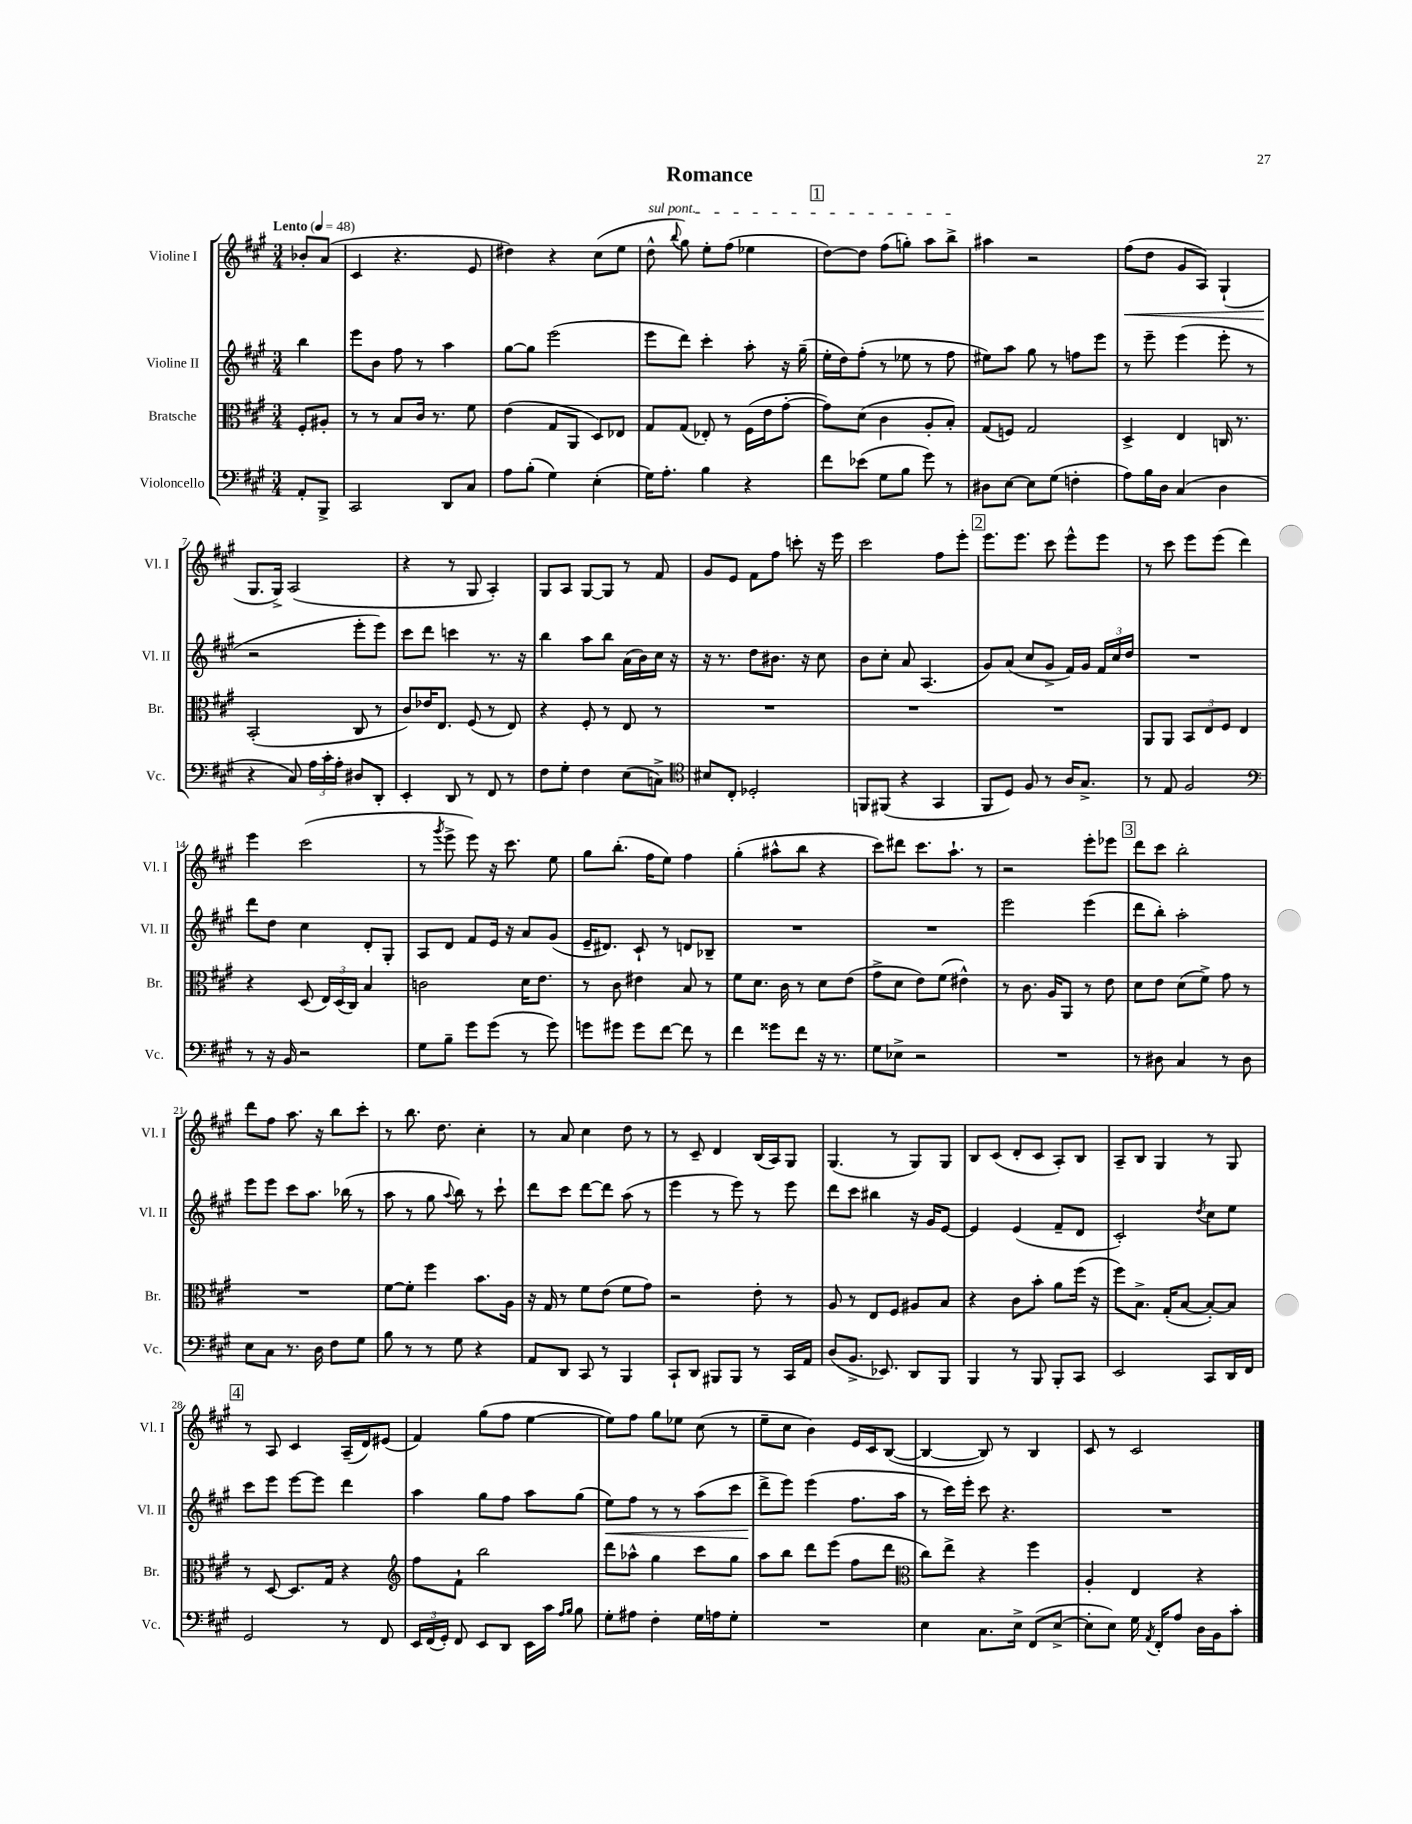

**kern	**kern	**kern	**kern
*staff4	*staff3	*staff2	*staff1
*clefF4	*clefC3	*clefG2	*clefG2
*k[f#c#g#]	*k[f#c#g#]	*k[f#c#g#]	*k[f#c#g#]
*M3/4	*M3/4	*M3/4	*M3/4
*MM48	*MM48	*MM48	*MM48
8AA'	8F#'	4bb	8b-'
8BBB^	8A#'	.	(8a
=	=	=	=
2CC#	8r	8eee	4c#
.	8r	8b	.
.	8B	8ff#	4.r
.	16c#	8r	.
.	8.r	.	.
8DD	.	4aa	.
8C#	8f#	.	8e
=	=	=	=
8A	(4e	[8gg#	4dd#)
(8B'	.	8gg#]	.
4G#)	8G#	(2eee	4r
.	8AA	.	.
(4E'	8D)	.	(8cc#
.	8E-	.	8ee
=	=	=	=
16G#)	8G#	8eee	8dd^^
8.A'	.	.	.
.	.	.	8qqbb
.	(8G#	8ddd)	8gg#)
4B	8E-')	4ccc#'	8ee'
.	8r	.	(8ff#
4r	(16F#	8aa'	4ee-
.	16e	.	.
.	[8g#'	16r	.
.	.	(16gg#~	.
=	=	=	=
8f#	8g#])	16ee'	[8dd)
.	.	16dd)	.
(8e-	(8d	(8ff#'	8dd]
8G#	4c#	8r	(8ff#
8B	.	8ee-	8gg')
8g#)	8A'	8r	8aa
8r	8B')	8ff#	8bb^
=	=	=	=
8D#	(8G#	8ee#)	4aa#
[8E	8F)	8aa	.
8E]	2G#	8gg#	2r
(8G#	.	8r	.
4F'	.	8ff	.
.	.	8eee	.
=	=	=	=
8A)	4D^	8r	(8ff#
16B	.	8eee~	8dd
16D	.	.	.
(4C#	4E	(4eee	8g#
.	.	.	8A)
4D	16C	8eee'	(4G#`
.	8.r	.	.
.	.	8r	.
=	=	=	=
4r	(2BB'	2r	8.G#
.	.	.	16G#^)
8C#)	.	.	(2A
24A	.	.	.
24c#'	.	.	.
24A'	.	.	.
8D#	8C#	8eee'	.
8DD'	8r	8eee)	.
=	=	=	=
4EE'	8c#)	8ccc#	4r
.	16e-	8ddd	.
.	8.E	.	.
8DD	.	4ccc	8r
8r	(8F#	.	8G#
8FF#	8r	8.r	4A')
8r	8E)	.	.
.	.	16r	.
=	=	=	=
8F#	4r	4bb	8G#
8G#'	.	.	8A
4F#	8F#'	8aa	[8G#
.	8r	8bb	8G#]
(8E	8E	(16a	8r
.	.	16b)	.
8C^)	8r	16cc#	8f#
.	.	16r	.
=	=	=	=
*clefC4	*	*	*
8B#	2.r	16r	8g#
.	.	8.r	.
8C#'	.	.	8e
2D-'	.	8dd	8f#
.	.	8.b#	8ff#
.	.	.	8ccc'
.	.	16r	.
.	.	8cc#	16r
.	.	.	16eee
=	=	=	=
8FF	2.r	8b	2ccc#
(8FF#	.	8cc#'	.
4r	.	8a	.
.	.	(4.A	.
4GG#	.	.	8ff#
.	.	.	8eee'
=	=	=	=
8FF#	2.r	8g#)	8.eee
8D)	.	(8a	.
.	.	.	8.eee
8F#	.	8cc#	.
8r	.	8g#^	8ccc#
16A	.	16f#)	8eee^^
8.G#^	.	16g#	.
.	.	24f#	8eee
.	.	24cc#	.
.	.	24dd	.
=	=	=	=
8r	8AA	2.r	8r
8E	8AA	.	8ccc#
2F#	12BB	.	8eee
.	12E	.	.
.	.	.	(8eee
.	12F#	.	.
.	4E	.	4ddd)
=	=	=	=
*clefF4	*	*	*
8r	4r	8ddd	4eee
16r	.	8dd	.
16BB	.	.	.
2r	(8D	4cc#	(2ccc#
.	24E)	.	.
.	(24D	.	.
.	24C#)	.	.
.	4B	8d'	.
.	.	8G#'	.
=	=	=	=
8G#	2c	8A	8r
.	.	.	8qggg#
8B~	.	8d	8eee^
8g#	.	8f#	8eee)
(8g#	.	16e	16r
.	.	16r	8.ccc#
8r	16d	8a	.
.	8.e	.	.
8g#)	.	(8g#	8ee
=	=	=	=
8g	8r	16e~	8gg#
.	.	8.d#)	.
8g#	8c#	.	(8.bb'
8g#	4e#	8c#`	.
.	.	.	16ff#
[8f#	.	8r	8ee)
8f#]	8B	8d	4ff#
8r	8r	8B-~	.
=	=	=	=
4f#	8f#	2.r	(4gg#'
.	8.d	.	.
8g##	.	.	8aa#^^
.	16c#	.	.
8f#	8r	.	8bb
16r	8d	.	4r
8.r	.	.	.
.	(8e	.	.
=	=	=	=
8G#	8g#^	2.r	8ccc#)
8E-^	8d	.	8ddd#
2r	8e)	.	8.ccc#
.	(8f#	.	.
.	.	.	8.aa`
.	4e#^^)	.	.
.	.	.	8r
=	=	=	=
2.r	8r	2eee	2r
.	8.c#	.	.
.	16A	.	.
.	8AA	.	.
.	8r	(4eee	8eee'
.	8e	.	8eee-
=	=	=	=
8r	8d	8ddd	8ddd
8D#	8e	8bb')	8ccc#
4C#	(8d	2aa'	2bb'
.	8f#^)	.	.
8r	8g#	.	.
8D#	8r	.	.
=	=	=	=
8E	2.r	8eee	8ddd
8C#	.	8eee	8ff#
8.r	.	8ccc#	8.aa
.	.	8.aa	.
16D	.	.	16r
8F#	.	.	8bb
.	.	(16bb-	.
8G#	.	8r	8ccc#'
=	=	=	=
8B	[8f#	8aa	8r
8r	8f#']	8r	8.bb
8r	4ff#	8gg#	.
.	.	.	8.dd
.	.	8qqaa	.
8G#	.	8bb)	.
4r	8.b	8r	4cc#'
.	.	8ccc#`	.
.	16A	.	.
=	=	=	=
8AA	16r	8ddd	8r
.	16G#	.	.
8DD	8r	8ccc#	8a
8CC#	8f#	[8ddd	4cc#
8r	(8e	8ddd]	.
4BBB	8f#	(8aa	8dd
.	8g#)	8r	8r
=	=	=	=
8CC#`	2r	4eee	8r
8DD	.	.	8c#~
8BBB#	.	8r	4d
8BBB#	.	8eee)	.
8r	8e'	8r	(16B
.	.	.	16A)
16CC#	8r	8eee	8G#
16AA	.	.	.
=	=	=	=
(8D	8A	8ddd	(4.G#
8.BB^	8r	8ccc#	.
.	8E	4bb#	.
8.EE-)	.	.	.
.	8F#	.	8r
8DD	8A#	16r	8G#)
.	.	16g#	.
8BBB	8B	[8e	8G#
=	=	=	=
4BBB	4r	4e]	8B
.	.	.	(8c#
8r	8c#	(4e	8d'
8BBB	8b'	.	8c#
8BBB'	8a	8f#~	8A')
8CC#	(16ff#	8d	8B
.	16r	.	.
=	=	=	=
2EE	8ff#)	2c#')	8A~
.	8.B^	.	8B
.	.	.	4G#
.	(16G#'	.	.
.	[8B	.	.
.	.	8qdd	.
8CC#	8B'_)	8cc#	8r
16DD	8B]	8ee	8G#
16FF#	.	.	.
=	=	=	=
2GG#	8r	8ccc#	8r
.	[8D	8eee	8A
.	8.D]	[8eee	4c#
.	.	8eee]	.
.	16G#	.	.
8r	4r	4ddd	(16A~
.	.	.	16d)
8FF#	.	.	(8e#
=	=	=	=
*	*clefG2	*	*
24EE	8ff#	4aa	4f#)
(24FF#	.	.	.
24GG#')	.	.	.
8FF#	8f#`	.	.
8EE	2bb	8gg#	(8gg#
8DD	.	8ff#	8ff#
16EE	.	8aa	[4ee
16c#	.	.	.
16qqA	.	.	.
16qqB	.	.	.
8B	.	(8gg#	.
=	=	=	=
8G#'	8ddd	8ee)	8ee])
8A#	8aa-^^	8ff#	8ff#
4F#'	4gg#	8r	8gg#
.	.	8r	8ee-
16G#	8ccc#	(8aa	(8cc#
16A	.	.	.
8G#'	8gg#	8ccc#	8r
=	=	=	=
2.r	8aa	8ddd^	8ee~
.	8bb	8eee)	8cc#
.	8ddd	(4eee	4b)
.	(8eee	.	.
.	8ff#	8.ff#	16e
.	.	.	16c#
.	8ddd	.	([8B
.	.	16aa	.
=	=	=	=
*	*clefC3	*	*
4E	8cc#)	8r	4B_
.	8ee^	16ccc#)	.
.	.	16eee'	.
8.C#	4r	8ccc#	8B])
.	.	4.r	8r
16E^	.	.	.
(8FF#	4ff#	.	4B
[8E^	.	.	.
=	=	=	=
8E']	4A'	2.r	8c#
8E)	.	.	8r
16G#	4E	.	2c#
8qAA	.	.	.
16FF#'	.	.	.
8A	.	.	.
16D	4r	.	.
16BB	.	.	.
8c#'	.	.	.
==	==	==	==
*-	*-	*-	*-
